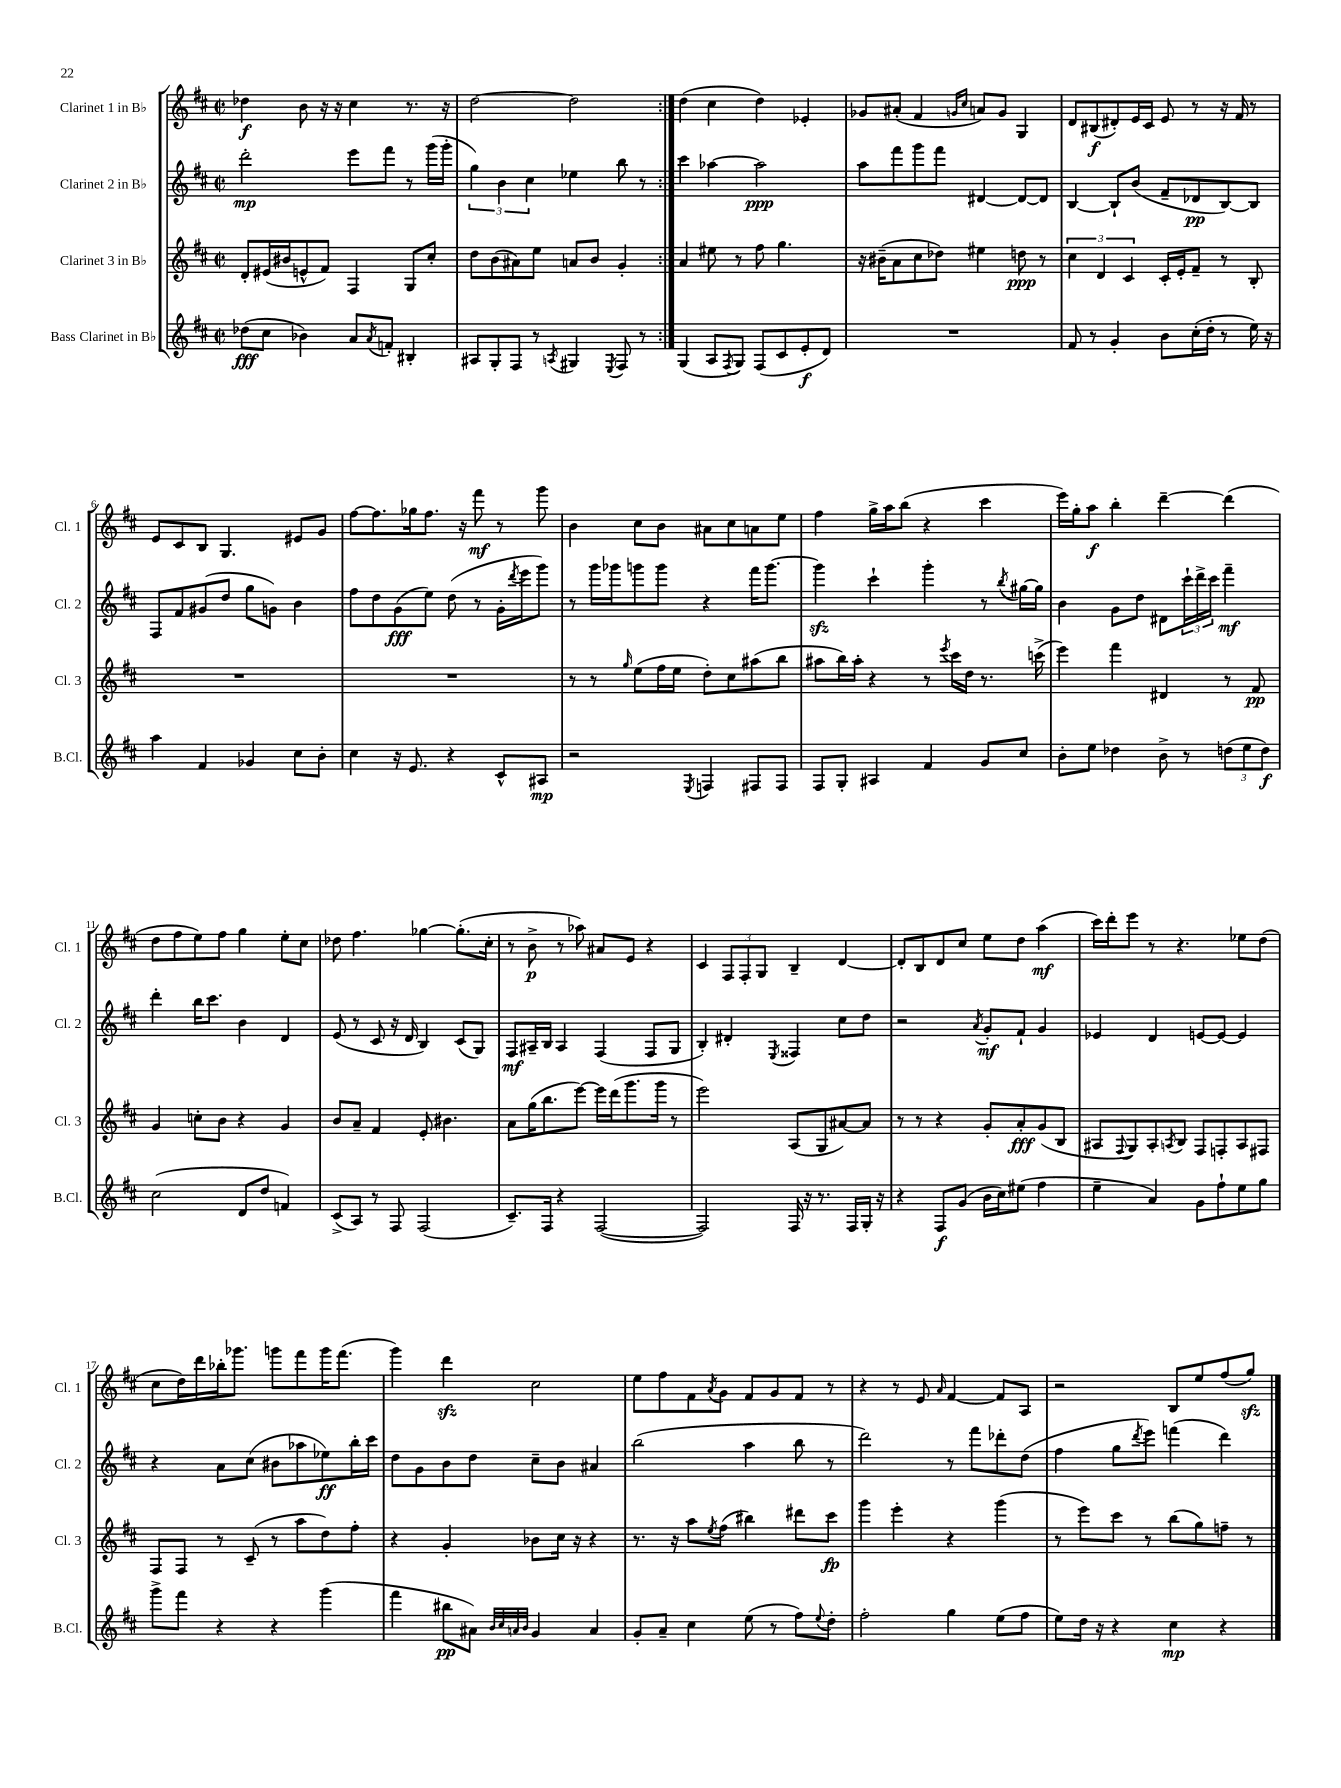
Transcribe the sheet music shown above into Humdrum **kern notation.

**kern	**dynam	**kern	**dynam	**kern	**dynam	**kern	**dynam
*part4	*part4	*part3	*part3	*part2	*part2	*part1	*part1
*staff4	*staff4	*staff3	*staff3	*staff2	*staff2	*staff1	*staff1
*I"Bass Clarinet in B♭	*	*I"Clarinet 3 in B♭	*	*I"Clarinet 2 in B♭	*	*I"Clarinet 1 in B♭	*
*I'B.Cl.	*	*I'Cl. 3	*	*I'Cl. 2	*	*I'Cl. 1	*
*clefG2	*	*clefG2	*	*clefG2	*	*clefG2	*
*k[f#c#]	*	*k[f#c#]	*	*k[f#c#]	*	*k[f#c#]	*
*M2/2	*	*M2/2	*	*M2/2	*	*M2/2	*
*met(c|)	*	*met(c|)	*	*met(c|)	*	*met(c|)	*
=1	=1	=1	=1	=1	=1	=1	=1
(8dd-X\L	fff	8d'/L	.	2ddd'\	mp	4dd-X\	f
8cc#\J	.	(16e#X/L	.	.	.	.	.
.	.	16b#X/J	.	.	.	.	.
4b-X\)	.	8en^^/	.	.	.	8b\	.
.	.	8f#/J)	.	.	.	16r	.
.	.	.	.	.	.	16r	.
8a/L	.	4F#/	.	8eee\L	.	4cc#\	.
8qa/	.	.	.	.	.	.	.
8fn'/J	.	.	.	8fff#\J	.	.	.
4B#X'/	.	8G/L	.	8r	.	8.r	.
.	.	8cc#'/J	.	(16ggg\LL	.	.	.
.	.	.	.	16ggg'\JJ	.	16r	.
=2	=2	=2	=2	=2	=2	=2	=2
8A#X/L	.	8dd\L	.	6gg\)	.	[2dd\	.
8G'/	.	(8b\	.	.	.	.	.
.	.	.	.	6b\	.	.	.
8F#/J	.	8a#X\)	.	.	.	.	.
.	.	.	.	6cc#\	.	.	.
8r	.	8ee\J	.	.	.	.	.
8qAn/	.	.	.	.	.	.	.
4G#X/	.	8an/L	.	4ee-X\	.	2dd\]	.
.	.	8b/J	.	.	.	.	.
8qE/	.	.	.	.	.	.	.
8F#/	.	4g'/	.	8bb\	.	.	.
8r	.	.	.	8r	.	.	.
=3:|!	=3:|!	=3:|!	=3:|!	=3:|!	=3:|!	=3:|!	=3:|!
(4G/	.	4a/	.	4ccc#\	.	(4dd\	.
8A/L	.	8ee#X\	.	[4aa-X\	.	4cc#\	.
8qF#/	.	.	.	.	.	.	.
8G/J)	.	8r	.	.	.	.	.
(8F#/L	.	8ff#\	.	2aa-\]	ppp	4dd\)	.
8c#/	.	4.gg\	.	.	.	.	.
8e'/	f	.	.	.	.	4e-X'/	.
8d/J)	.	.	.	.	.	.	.
=4	=4	=4	=4	=4	=4	=4	=4
1r	.	16r	.	8aa\L	.	8g-X/L	.
.	.	(16b#X~\KL	.	.	.	.	.
.	.	8a\	.	8fff#\	.	(8a#X'/J	.
.	.	8cc#\	.	8ggg\	.	4f#/	.
.	.	8dd-X\J)	.	8fff#\J	.	.	.
.	.	.	.	.	.	16qqgn/LL	.
.	.	.	.	.	.	16qqcc#/JJ	.
.	.	4ee#X\	.	[4d#X/	.	8an/L)	.
.	.	.	.	.	.	8g/J	.
.	.	8ddn\	ppp	8d#/L_	.	4G/	.
.	.	8r	.	8d#/J]	.	.	.
=5	=5	=5	=5	=5	=5	=5	=5
8f#/	.	6cc#\	.	[4B/	.	8d/L	.
8r	.	.	.	.	.	(8B#X/	f
.	.	6d/	.	.	.	.	.
4g'/	.	.	.	8B`/L]	.	8d#X'/)	.
.	.	6c#/	.	.	.	.	.
.	.	.	.	(8b/J	.	16e/L	.
.	.	.	.	.	.	16c#/JJ	.
8b\L	.	16c#'/LL	.	8f#~/L	.	8e/	.
.	.	16e'/J	.	.	.	.	.
(16cc#'\L	.	8f#~/J	.	8d-X/	pp	8r	.
16dd'\JJ	.	.	.	.	.	.	.
8r	.	8r	.	[8B/)	.	16r	.
.	.	.	.	.	.	16f#/	.
16ee\)	.	8B'/	.	8B/J]	.	8r	.
16r	.	.	.	.	.	.	.
!!LO:LB:g=z
=6	=6	=6	=6	=6	=6	=6	=6
4aa\	.	1r	.	8F#/L	.	8e/L	.
.	.	.	.	8f#/	.	8c#/	.
4f#/	.	.	.	(8g#X/	.	8B/J	.
.	.	.	.	8dd/J	.	4.G/	.
4g-X/	.	.	.	8gg\L	.	.	.
.	.	.	.	8gn\J)	.	.	.
8cc#\L	.	.	.	4b\	.	8e#X/L	.
8b'\J	.	.	.	.	.	8g/J	.
=7	=7	=7	=7	=7	=7	=7	=7
4cc#\	.	1r	.	8ff#\L	.	[8ff#\L	.
.	.	.	.	8dd\	.	8.ff#\]	.
16r	.	.	.	(8g\	fff	.	.
8.e/	.	.	.	.	.	16gg-X\k	.
.	.	.	.	8ee\J)	.	8.ff#\J	.
4r	.	.	.	(8dd\	.	.	.
.	.	.	.	.	.	16r	.
.	.	.	.	8r	.	8fff#\	mf
8c#^^/L	.	.	.	16g'\LL	.	8r	.
.	.	.	.	8qddd/	.	.	.
.	.	.	.	16eee\J	.	.	.
8A#X/J	mp	.	.	8ggg\J)	.	8ggg\	.
=8	=8	=8	=8	=8	=8	=8	=8
2r	.	8r	.	8r	.	4b\	.
.	.	8r	.	16ggg\LL	.	.	.
.	.	.	.	16ggg-X\J	.	.	.
.	.	16qqgg/	.	.	.	.	.
.	.	(8ee\L	.	8gggn\	.	8cc#\L	.
.	.	16ff#\L	.	8ggg\J	.	8b\J	.
.	.	16ee\JJ	.	.	.	.	.
8qE/	.	.	.	.	.	.	.
4Fn/	.	8dd'\L)	.	4r	.	8a#X\L	.
.	.	8cc#\	.	.	.	8cc#\	.
8F#X/L	.	(8aa#X\	.	16fff#\KL	.	8an\	.
.	.	.	.	[8.ggg\J	.	.	.
8F#/J	.	8bb\J	.	.	.	8ee\J	.
=9	=9	=9	=9	=9	=9	=9	=9
8F#/L	.	8aa#X\L	.	4gggzz\]	.	4ff#\	.
8G'/J	.	16bb\L)	.	.	.	.	.
.	.	16aa#'\JJ	.	.	.	.	.
4A#X/	.	4r	.	4ccc#`\	.	16gg^\LL	.
.	.	.	.	.	.	16aa\J	.
.	.	.	.	.	.	(8bb\J	.
4f#/	.	8r	.	4ggg'\	.	4r	.
.	.	8qeee/	.	.	.	.	.
.	.	16ccc#\LL	.	.	.	.	.
.	.	16dd\JJ	.	.	.	.	.
8g/L	.	8.r	.	8r	.	4ccc#\	.
.	.	.	.	8qbb/	.	.	.
8cc#/J	.	.	.	[16gg#X\LL	.	.	.
.	.	(16cccn^\	.	16gg#\JJ]	.	.	.
=10	=10	=10	=10	=10	=10	=10	=10
8b'\L	.	4eee\)	.	4b\	.	16eee\LL)	.
.	.	.	.	.	.	16gg'\J	.
8ee\J	.	.	.	.	.	8aa\J	f
4dd-X\	.	4fff#\	.	8g\L	.	4bb'\	.
.	.	.	.	8dd\J	.	.	.
8b^\	.	4d#X/	.	8d#X\L	.	[4ddd~\	.
8r	.	.	.	24ccc#`\L	.	.	.
.	.	.	.	24ddd^\	.	.	.
.	.	.	.	24ccc#\JJ	.	.	.
(12ddn\L	.	8r	.	4fff#~\	mf	(4ddd\]	.
12ee\	.	.	.	.	.	.	.
.	.	8f#/	pp	.	.	.	.
12dd\J)	f	.	.	.	.	.	.
!!LO:LB:g=z
=11	=11	=11	=11	=11	=11	=11	=11
(2cc#\	.	4g/	.	4ddd'\	.	8dd\L	.
.	.	.	.	.	.	8ff#\	.
.	.	8ccn'\L	.	16bb\KL	.	8ee\)	.
.	.	.	.	8.ccc#\J	.	.	.
.	.	8b\J	.	.	.	8ff#\J	.
8d/L	.	4r	.	4b\	.	4gg\	.
8dd/J	.	.	.	.	.	.	.
4fn/)	.	4g/	.	4d/	.	8ee'\L	.
.	.	.	.	.	.	8cc#\J	.
=12	=12	=12	=12	=12	=12	=12	=12
(8c#^/L	.	8b/L	.	(8e/	.	8dd-X\	.
8A/J)	.	8a~/J	.	8r	.	4.ff#\	.
8r	.	4f#/	.	8c#/	.	.	.
8F#/	.	.	.	16r	.	.	.
.	.	.	.	16d/	.	.	.
(2F#/	.	8e'/	.	4B/)	.	[4gg-X\	.
.	.	4.b#X\	.	.	.	.	.
.	.	.	.	(8c#/L	.	(8.gg-'\L]	.
.	.	.	.	8G/J)	.	.	.
.	.	.	.	.	.	16cc#'\Jk	.
=13	=13	=13	=13	=13	=13	=13	=13
8.c#~/L)	.	8a\L	.	8F#/L	mf	8r	.
.	.	(16gg\K	.	16A#X~/L	.	8b^\	p
16F#/Jk	.	8.bb\	.	16B/JJ	.	.	.
4r	.	.	.	4A#/	.	8r	.
.	.	[8eee\J)	.	.	.	8aa-X\)	.
([2F#/	.	16eee\LL]	.	(4F#/	.	8a#X/L	.
.	.	(16ddd\J	.	.	.	.	.
.	.	8.ggg\	.	.	.	8e/J	.
.	.	.	.	8F#/L	.	4r	.
.	.	16ggg\Jk	.	.	.	.	.
.	.	8r	.	8G/J	.	.	.
=14	=14	=14	=14	=14	=14	=14	=14
2F#/])	.	2eee\)	.	4B'/)	.	4c#/	.
.	.	.	.	4d#X'/	.	12F#/L	.
.	.	.	.	.	.	12F#'/	.
.	.	.	.	.	.	12G/J	.
.	.	.	.	8qE/	.	.	.
16F#/	.	(8A/L	.	4F##X/	.	4B~/	.
16r	.	.	.	.	.	.	.
8.r	.	8G/	.	.	.	.	.
.	.	[8a#X/)	.	8cc#\L	.	[4d/	.
16F#/LL	.	.	.	.	.	.	.
16G'/JJ	.	8a#/J]	.	8dd\J	.	.	.
16r	.	.	.	.	.	.	.
=15	=15	=15	=15	=15	=15	=15	=15
4r	.	8r	.	2r	.	8d'/L]	.
.	.	8r	.	.	.	8B/	.
8F#/L	f	4r	.	.	.	8d/	.
(8g/J	.	.	.	.	.	8cc#/J	.
.	.	.	.	8qa/	.	.	.
16b\LL	.	8g'/L	.	8g'/L	mf	8ee\L	.
16cc#\J)	.	.	.	.	.	.	.
(8ee#X\J	.	8a'/	fff	8f#`/J	.	8dd\J	.
4ff#\	.	(8g/	.	4g/	.	(4aa\	mf
.	.	8B/J	.	.	.	.	.
=16	=16	=16	=16	=16	=16	=16	=16
4ee~\	.	8A#X/L	.	4e-X/	.	16ccc#\LL)	.
.	.	.	.	.	.	16ddd'\J	.
.	.	8qqF#/	.	.	.	.	.
.	.	8G/)	.	.	.	8eee\J	.
4a/)	.	8A#'/	.	4d/	.	8r	.
.	.	8qAn/	.	.	.	.	.
.	.	8B/J	.	.	.	4.r	.
8g\L	.	8F#/L	.	[8en/L	.	.	.
8ff#`\	.	8Fn'/	.	8e/J_	.	.	.
8ee\	.	8A/	.	4e/]	.	8ee-X\L	.
8gg\J	.	8F#X/J	.	.	.	(8dd\J	.
!!LO:LB:g=z
=17	=17	=17	=17	=17	=17	=17	=17
8ggg^\L	.	8F#/L	.	4r	.	8cc#\L	.
8fff#\J	.	8F#/J	.	.	.	16dd\L)	.
.	.	.	.	.	.	16ddd\	.
4r	.	8r	.	8a\L	.	16bb-X'\J	.
.	.	.	.	.	.	8.ggg-X\J	.
.	.	(8c#~/	.	(8cc#\J	.	.	.
4r	.	8r	.	8b#X\L	.	8gggn\L	.
.	.	8aa\L	.	8aa-X\	.	8fff#\	.
(4ggg\	.	8dd\)	.	8ee-X\)	ff	16ggg\K	.
.	.	.	.	.	.	(8.fff#\J	.
.	.	8ff#'\J	.	16bb'\L	.	.	.
.	.	.	.	16ccc#\JJ	.	.	.
=18	=18	=18	=18	=18	=18	=18	=18
4fff#\	.	4r	.	8dd\L	.	4ggg\)	.
.	.	.	.	8g\	.	.	.
8bb#X\L	pp	4g'/	.	8b\	.	4dddzz\	.
8a#X\J)	.	.	.	8dd\J	.	.	.
32qqb/LLL	.	.	.	.	.	.	.
32qqcc#/	.	.	.	.	.	.	.
32qqan/	.	.	.	.	.	.	.
32qqb/JJJ	.	.	.	.	.	.	.
4g/	.	8b-X\L	.	8cc#~\L	.	2cc#\	.
.	.	16cc#\Jk	.	8b\J	.	.	.
.	.	16r	.	.	.	.	.
4a/	.	4r	.	4a#X/	.	.	.
=19	=19	=19	=19	=19	=19	=19	=19
8g'/L	.	8.r	.	(2bb\	.	8ee\L	.
8a~/J	.	.	.	.	.	8ff#\	.
.	.	16r	.	.	.	.	.
4cc#\	.	8aa\L	.	.	.	8f#\	.
.	.	8qee/	.	.	.	8qa/	.
.	.	(8ff#\J	.	.	.	8g\J	.
(8ee\	.	4bb#X\)	.	4aa\	.	8f#/L	.
8r	.	.	.	.	.	8g/	.
8ff#\L)	.	8ddd#X\L	.	8bb\	.	8f#/J	.
8qqee/	.	.	.	.	.	.	.
8dd'\J	.	8ccc#\J	fp	8r	.	8r	.
=20	=20	=20	=20	=20	=20	=20	=20
2ff#'\	.	4ggg\	.	2ddd\)	.	4r	.
.	.	4eee'\	.	.	.	8r	.
.	.	.	.	.	.	8e/	.
.	.	.	.	.	.	16qqa/	.
4gg\	.	4r	.	8r	.	[4f#/	.
.	.	.	.	8fff#\L	.	.	.
(8ee\L	.	(4ggg\	.	8ddd-X'\	.	8f#/L]	.
8ff#\J	.	.	.	(8dd\J	.	8A/J	.
=21	=21	=21	=21	=21	=21	=21	=21
8ee\L)	.	8r	.	4ff#\	.	2r	.
16dd\Jk	.	8eee\L)	.	.	.	.	.
16r	.	.	.	.	.	.	.
4r	.	8ccc#\J	.	8gg\L	.	.	.
.	.	.	.	8qddd/	.	.	.
.	.	8r	.	8eee\J)	.	.	.
4cc#\	mp	(8bb\L	.	(4fffn\	.	8B/L	.
.	.	8gg\)	.	.	.	8ee/	.
4r	.	8ffn~\J	.	4ddd\)	.	(8ff#/	.
.	.	8r	.	.	.	8ggzz/J)	.
==	==	==	==	==	==	==	==
*-	*-	*-	*-	*-	*-	*-	*-
